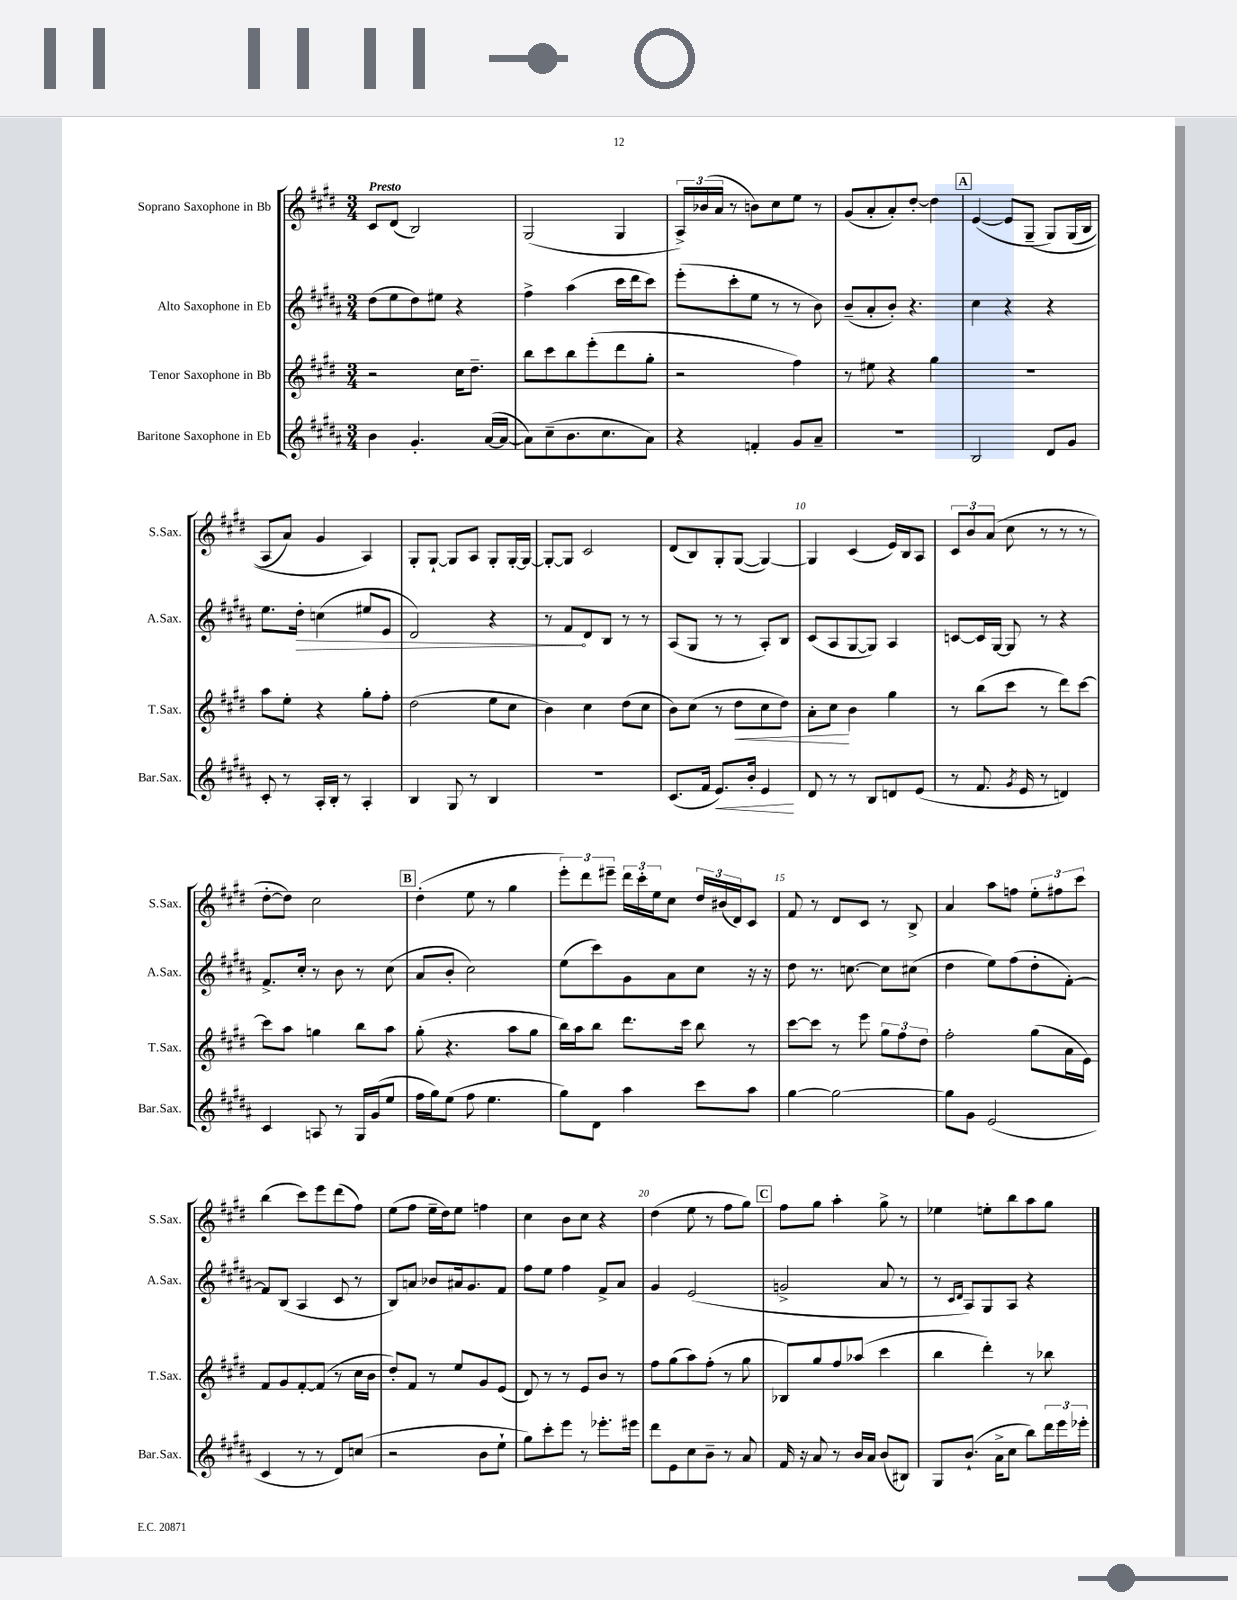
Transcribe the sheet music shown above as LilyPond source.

<<
\new StaffGroup <<
\new Staff = "s0" \with { instrumentName = "Soprano Saxophone in Bb" shortInstrumentName = "S.Sax." } {
    \clef treble \key e \major \numericTimeSignature \time 3/4 \tempo "Presto"
    cis'8 dis'8( b2) |
    gis2( gis4 |
    \tuplet 3/2 { a16->) bes'16( a'16 } r8 b'8) cis''8 e''8 r8 |
    gis'8( a'8-. a'8-.) dis''8~-. dis''4 |
    \mark \markup { \box "A" } e'4~( e'8 gis8--\( gis8) gis16( b16 |
    a8 a'8) gis'4 a4\) |
    gis8-. gis8~-! gis8 a8 gis8-. gis16~-. gis16~ |
    gis8~-. gis8 cis'2 |
    dis'8( b8) gis8-. gis8~( gis4~) |
    gis4 cis'4( e'16) b16 a8 |
    \tuplet 3/2 { cis'8 b'8 a'8( } cis''8 r8 r8 r8 |
    dis''8~-. dis''8) cis''2 |
    \mark \markup { \box "B" } dis''4-.( e''8 r8 gis''4 |
    \tuplet 3/2 { e'''8-.) dis'''8 eis'''8-- } \tuplet 3/2 { dis'''16 cis'''16-. e''16 } cis''8 \tuplet 3/2 { dis''16 bis'16( dis'16) } cis'8 |
    fis'8 r8 dis'8 cis'8 r8 b8-> |
    a'4 a''8 f''8 \tuplet 3/2 { e''8-. fis''8 cis'''8 } |
    b''4( cis'''8) e'''8 dis'''8( fis''8) |
    e''8( fis''8 e''16-- dis''16) e''8 f''4 |
    cis''4 b'8 cis''8 r4 |
    dis''4( e''8 r8 fis''8 gis''8) |
    \mark \markup { \box "C" } fis''8 gis''8 a''4-. gis''8-> r8 |
    ees''4 e''8-. b''8 a''8 gis''8 \bar "|." |
}
\new Staff = "s1" \with { instrumentName = "Alto Saxophone in Eb" shortInstrumentName = "A.Sax." } {
    \clef treble \key b \major \numericTimeSignature \time 3/4
    dis''8( e''8 dis''8) eis''8 r4 |
    fis''4-> ais''4( cis'''16 dis'''16 cis'''8) |
    e'''8-.( cis'''8-. e''8 r8 r8 b'8) |
    b'8--( ais'8-. b'8-.) r4. |
    \mark \markup { \box "A" } cis''4 r4 r4 |
    e''8. \once \override Hairpin.circled-tip = ##t dis''16-.\> c''4( eis''8 e'8 |
    dis'2) r4 |
    r8 fis'8\! dis'8 b8 r8 r8 |
    ais8( gis8 r8 r8 ais8-.) b8 |
    cis'8( ais8 gis8~ gis8) ais4 |
    c'8~ c'16 gis16~ gis8 r8 r4 |
    fis'8.-> cis''16-. r8 b'8 r8 cis''8( |
    \mark \markup { \box "B" } ais'8 b'8-. cis''2) |
    e''8( cis'''8) gis'8 ais'8 cis''8 r16 r16 |
    dis''8 r8. c''8.~ c''8 cis''8( |
    dis''4 e''8) fis''8( dis''8-. fis'8~-.) |
    fis'8 b8( ais4 cis'8 r8 |
    b8) a'8 bes'8 ais'16 gis'8. fis'8 |
    fis''8 e''8 fis''4 fis'8-> ais'8 |
    gis'4 e'2( |
    \mark \markup { \box "C" } g'2-> ais'8 r8 |
    r8 \grace { cis'16 dis'16 } ais8) gis8 ais8 r4 \bar "|." |
}
\new Staff = "s2" \with { instrumentName = "Tenor Saxophone in Bb" shortInstrumentName = "T.Sax." } {
    \clef treble \key e \major \numericTimeSignature \time 3/4
    r2 cis''16 dis''8.-- |
    b''8 cis'''8 b''8 e'''8-.( dis'''8 gis''8-. |
    r2 fis''4) |
    r8 eis''8 r4 gis''4 |
    \mark \markup { \box "A" } R2. |
    a''8 e''8-. r4 gis''8-. fis''8-. |
    dis''2( e''8 cis''8 |
    b'4) cis''4 dis''8( cis''8 |
    b'8) cis''8( r8 dis''8\< cis''8 dis''8) |
    a'8-. cis''8\! b'4 gis''4 |
    r8 b''8( cis'''8 r8 dis'''8) cis'''8~ |
    cis'''8 a''8 g''4 b''8 a''8 |
    \mark \markup { \box "B" } gis''8-.( r4. a''8 gis''8 |
    b''16) a''16 b''8 dis'''8. cis'''16 b''8 r8 |
    cis'''8~ cis'''8 r8 e'''8 \tuplet 3/2 { gis''8 fis''8 dis''8 } |
    fis''2-. gis''8( a'16 e'16) |
    fis'8 gis'8 fis'8~-. fis'8( r8 cis''16 b'16 |
    dis''8-.) fis'8 r8 e''8 gis'8 e'8( |
    dis'8) r8 r8 e'8 b'8 r8 |
    fis''8 gis''8( a''8) fis''8-.( r8 gis''8 |
    \mark \markup { \box "C" } bes8) gis''8 fis''8 aes''8( cis'''4 |
    b''4 dis'''4-.) r8 bes''8 \bar "|." |
}
\new Staff = "s3" \with { instrumentName = "Baritone Saxophone in Eb" shortInstrumentName = "Bar.Sax." } {
    \clef treble \key b \major \numericTimeSignature \time 3/4
    b'4 gis'4.-. ais'16~( ais'16~ |
    ais'8) cis''8--( b'8. cis''8. ais'8) |
    r4 f'4-. gis'8 ais'8-- |
    R2. |
    \mark \markup { \box "A" } b2 dis'8 gis'8 |
    cis'8-. r8 ais16-. b16-. r8 ais4-. |
    b4 gis8 r8 b4 |
    R2. |
    cis'8.( fis'16 e'8.\<) b'16-. e'4\! |
    dis'8 r8 r8 b8 d'8 e'8( |
    r8 fis'8. \acciaccatura { gis'8 } e'16 r8 d'4) |
    cis'4 a8 r8 gis16 gis'16( e''8 |
    \mark \markup { \box "B" } fis''16 gis''16) e''8( fis''8 e''4. |
    gis''8) dis'8 ais''4 cis'''8 ais''8 |
    gis''4~ gis''2~ |
    gis''8 gis'8 e'2( |
    cis'4 r8 r8 dis'8) c''8( |
    r2 b'8 e''8-! |
    gis''8) cis'''8-. e'''8 r8 ees'''8.-. eis'''16 |
    dis'''8 e'8 cis''8 b'8-- r8 ais'8 |
    \mark \markup { \box "C" } fis'16 r16 ais'8 r8 b'16 ais'16 b'8( bis8) |
    gis8 b'8.-!( ais'16-> cis''8 b''8) \tuplet 3/2 { dis'''16 e'''16 ees'''16-. } \bar "|." |
}
>>
>>
\layout { \context { \Score \override BarNumber.break-visibility = ##(#f #t #t) barNumberVisibility = #(every-nth-bar-number-visible 5) } }
